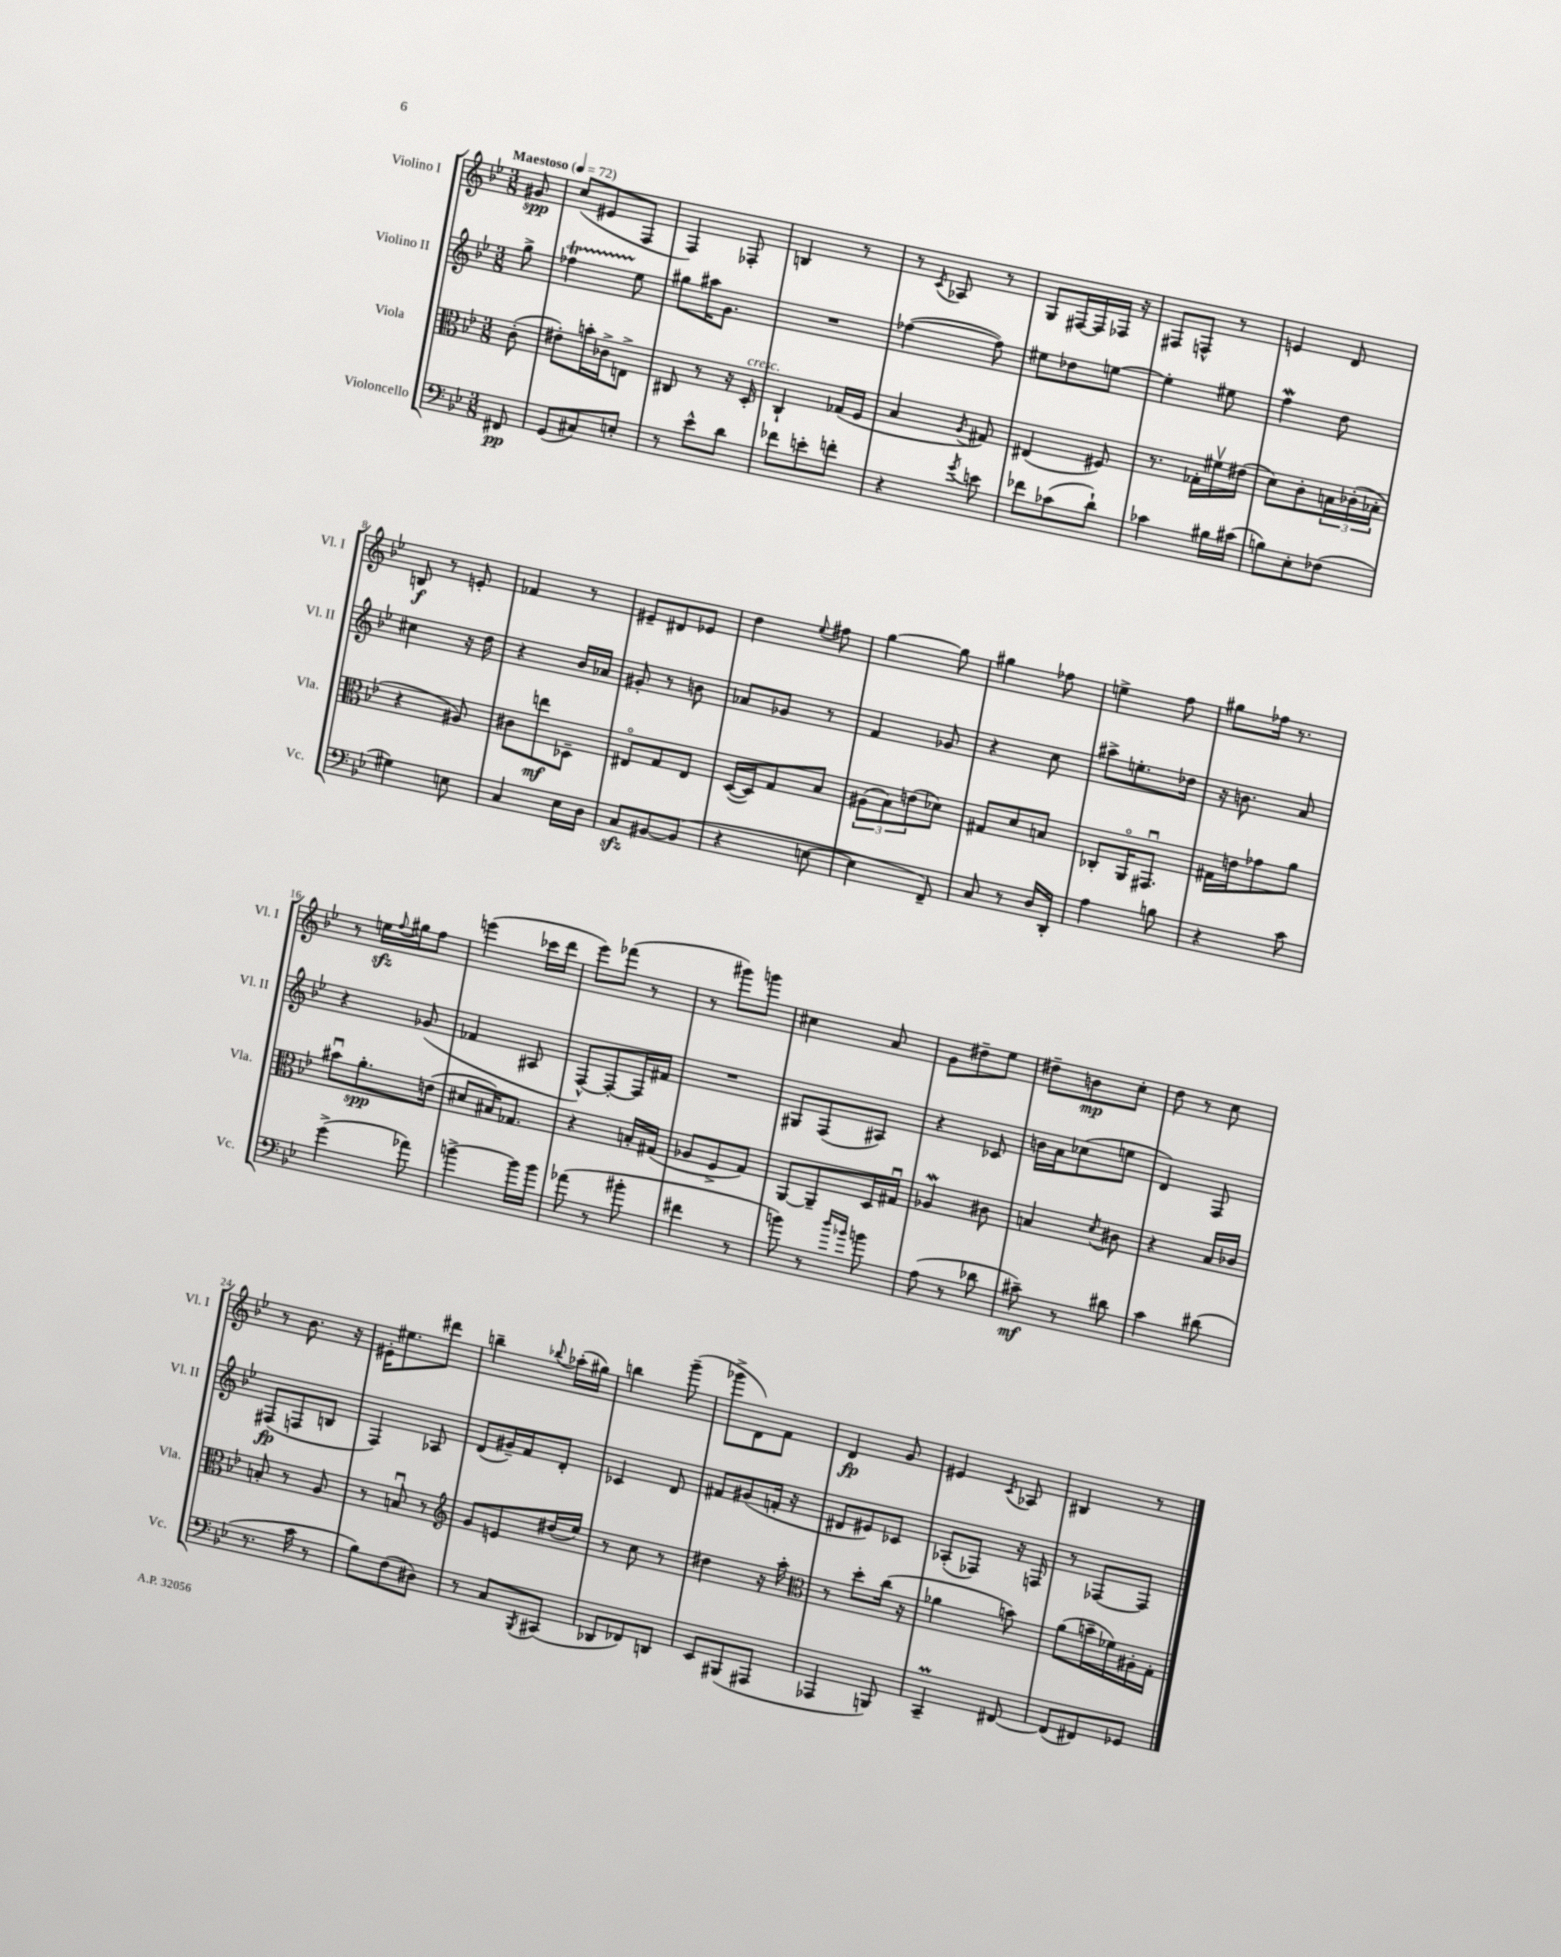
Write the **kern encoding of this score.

**kern	**kern	**kern	**kern
*staff4	*staff3	*staff2	*staff1
*clefF4	*clefC3	*clefG2	*clefG2
*k[b-e-]	*k[b-e-]	*k[b-e-]	*k[b-e-]
*M3/8	*M3/8	*M3/8	*M3/8
*MM72	*MM72	*MM72	*MM72
8FF#/	(8c'\	8gg^\	8g#/
=	=	=	=
(8GG/L	8e#'\L)	4ff-\	(8cc/L
8C#/)	16b'\L	.	8e#/
.	16c-^\J	.	.
8E'/J	8E^\J	8ee-\	8F/J
=	=	=	=
8r	8C#/	8gg#\L	4F/)
8e-^^\L	8r	16aa#\K	.
.	.	8.g\J	.
8d\J	16r	.	8F-'/
.	16D'/	.	.
=	=	=	=
8f-\L	4C`/	4.r	4B/
8e'\	.	.	.
8f'\J	(16G-/LL	.	8r
.	16F/JJ	.	.
=	=	=	=
4r	4B-/	([4ff-\	8r
.	.	.	8qc/
.	.	.	8A-/
8qg/	8qA/	.	.
8e\	8G#/)	8ff-\])	8r
=	=	=	=
8f-\L	(4E#/	8ee#\L	8G/L
(8c-\	.	8dd-\	[16F#/L
.	.	.	16F#/]
8d`\J)	8F#/)	[8ee\J	16F-/JJ
.	.	.	16r
=	=	=	=
4c-\	8.r	4ee'\]	8F#/L
.	.	.	8F^^/J
.	16G-'\LL	.	.
16B#\LL	16f#v\	8ee#\	8r
(16c#\JJ	(16e#\JJ	.	.
=	=	=	=
8B\L)	8d\L)	4ff\	4e/
8E-'\	8c'\	.	.
(8F-\J	24B\L	8dd\	8d/
.	(24c-'\	.	.
.	24B-'\JJ	.	.
=	=	=	=
4G#\)	4r	4cc#\	8B/
.	.	.	8r
8E\	8A#/)	16r	8e'/
.	.	16dd\	.
=	=	=	=
4C/	8c#\L	4r	4f-/
.	8ee\	.	.
16E-\LL	8D-~\J	16b-/LL	8r
16D\JJ	.	16a-/JJ	.
=	=	=	=
8C/L	8E#o/L	8g#'/	8e#~/L
[8BB#/	8G/	8r	8d#/
(8BB#/]J	8E#/J	8b\	8e-/J
=	=	=	=
4r	([16D/LL	8a-/L	4dd\
.	16D/]J)	.	.
.	8G/	8g-/J	.
.	.	.	8qqee-/
[8E\	8B-/J	8r	8ff#\
=	=	=	=
4E\]	(12A#\L	4f/	[4gg\
.	12B-\)	.	.
.	(12e\	.	.
8FF~/)	8d-\J)	8g-/	8gg\]
=	=	=	=
8C/	8G#/L	4r	4gg#\
8r	8d/	.	.
16D/LL	8B/J	8cc\	8ff-\
16DD'/JJ	.	.	.
=	=	=	=
4A\	8C-'/L	8aa#^\L	4ee^\
.	16AAo/K	8.ee'\	.
.	8.GG#u/J	.	.
8B\	.	.	8ff\
.	.	16dd-\Jk	.
=	=	=	=
4r	16G#\LL	16r	8gg#\L
.	16e\J	8.b\	.
.	8g-\	.	16ff-\Jk
.	.	.	8.r
8c\	8a\J	8a/	.
=	=	=	=
(4g^\	8b#u\L	4r	8r
.	8.a'\	.	16ee\LL
.	.	.	8qqff/
.	.	.	16gg#\J
8a-\)	.	(8g-/	8ff\J
.	(16e\Jk	.	.
=	=	=	=
[4b^\	8d#/L	4f-/	(4eee\
.	16B#/K)	.	.
.	8.G-/J	.	.
16b\]LL	.	8A#/	16ccc-\LL
16b\JJ	.	.	16ddd\JJ
=	=	=	=
(8a-\	4r	[8F^^/L)	8eee-\L)
8r	.	8F'/_	(8fff-\J
8b#'\	16B'/LL	16F/]L	8r
.	(16G#/JJ	16f#/JJ	.
=	=	=	=
4f#\	8A-/L	4.r	8r
.	8F^/	.	8ggg#\L)
8r	8G/J)	.	8ggg\J
=	=	=	=
8b\)	[8AA/L	8G#/L	4cc#\
8r	8AA~/]	(8F/	.
16qqdd/LL	.	.	.
16qqb-/JJ	.	.	.
8b\	16D/L	8A#/J)	8a/
.	16G#u/JJ	.	.
=	=	=	=
(8A\	4A-/	4r	8g\L
8r	.	.	8dd#~\
8d-\	8c#\	8c-/	8ee-\J
=	=	=	=
8c#~\)	4B/	16b\LL	8dd#~\L
.	.	16a\J	.
8r	.	(8cc-\	8b\
.	8qd/	.	.
8d#\	8c#\	8ee\J	8cc'\J
=	=	=	=
4c\	4r	4d/)	8dd\
.	.	.	8r
(8d#\	16B-/LL	8F/	8cc\
.	16c-/JJ	.	.
=	=	=	=
8.r	8B'/	(8F#/L	8r
.	8r	8F/	8.b-\
16c\	.	.	.
8r	8A/	8B/J	.
.	.	.	16r
=	=	=	=
8B-\L)	8r	4F/)	16e#'\LK
.	.	.	8.ee#\
(8F\	8Bu/	.	.
8D#\J)	8r	8A-/	8ddd#\J
=	=	=	=
*	*clefG2	*	*
8r	8g/L	(8d/L	4bb~\
8C/L	8e/	16g#~/L)	.
.	.	16f/J	.
8qBBB-/	.	.	8qqbb-/
(8CC#/J	(16dd#/L	8d'/J	(16aa-'\LL
.	16ee-/JJ)	.	16gg#\JJ)
=	=	=	=
8DD-/L	8r	4c-/	4bb\
8FF-/)	8cc\	.	.
8DD/J	8r	8d/	(8ggg~\
=	=	=	=
8EE-/L	4dd#\	8f#/L	8ggg-^\L
(8BBB#/	.	(8g#/	8d\)
8AAA#/J	16r	16f'/Jk	8f\J
.	16aa'\	16r	.
=	=	=	=
*	*clefC3	*	*
4AAA-/	8r	8d#/L	4d/
.	8dd'\L	8e#/)	.
8BBB/)	(16cc\Jk	8c-/J	8g/
.	16r	.	.
=	=	=	=
4CC~/	4a-\	(8A-'/L	4e#/
.	.	8F-/J)	.
.	.	.	8qc/
[8FF#/	8b\)	16r	8A-/
.	.	16F/	.
=	=	=	=
(8FF#/]L	(8a\L	8r	4B#/
8FF#/)	16b~\L	[8F-/L	.
.	16f-\)	.	.
8GG-/J	16A#'\	8F-/]J	8r
.	16G'\JJ	.	.
==	==	==	==
*-	*-	*-	*-
